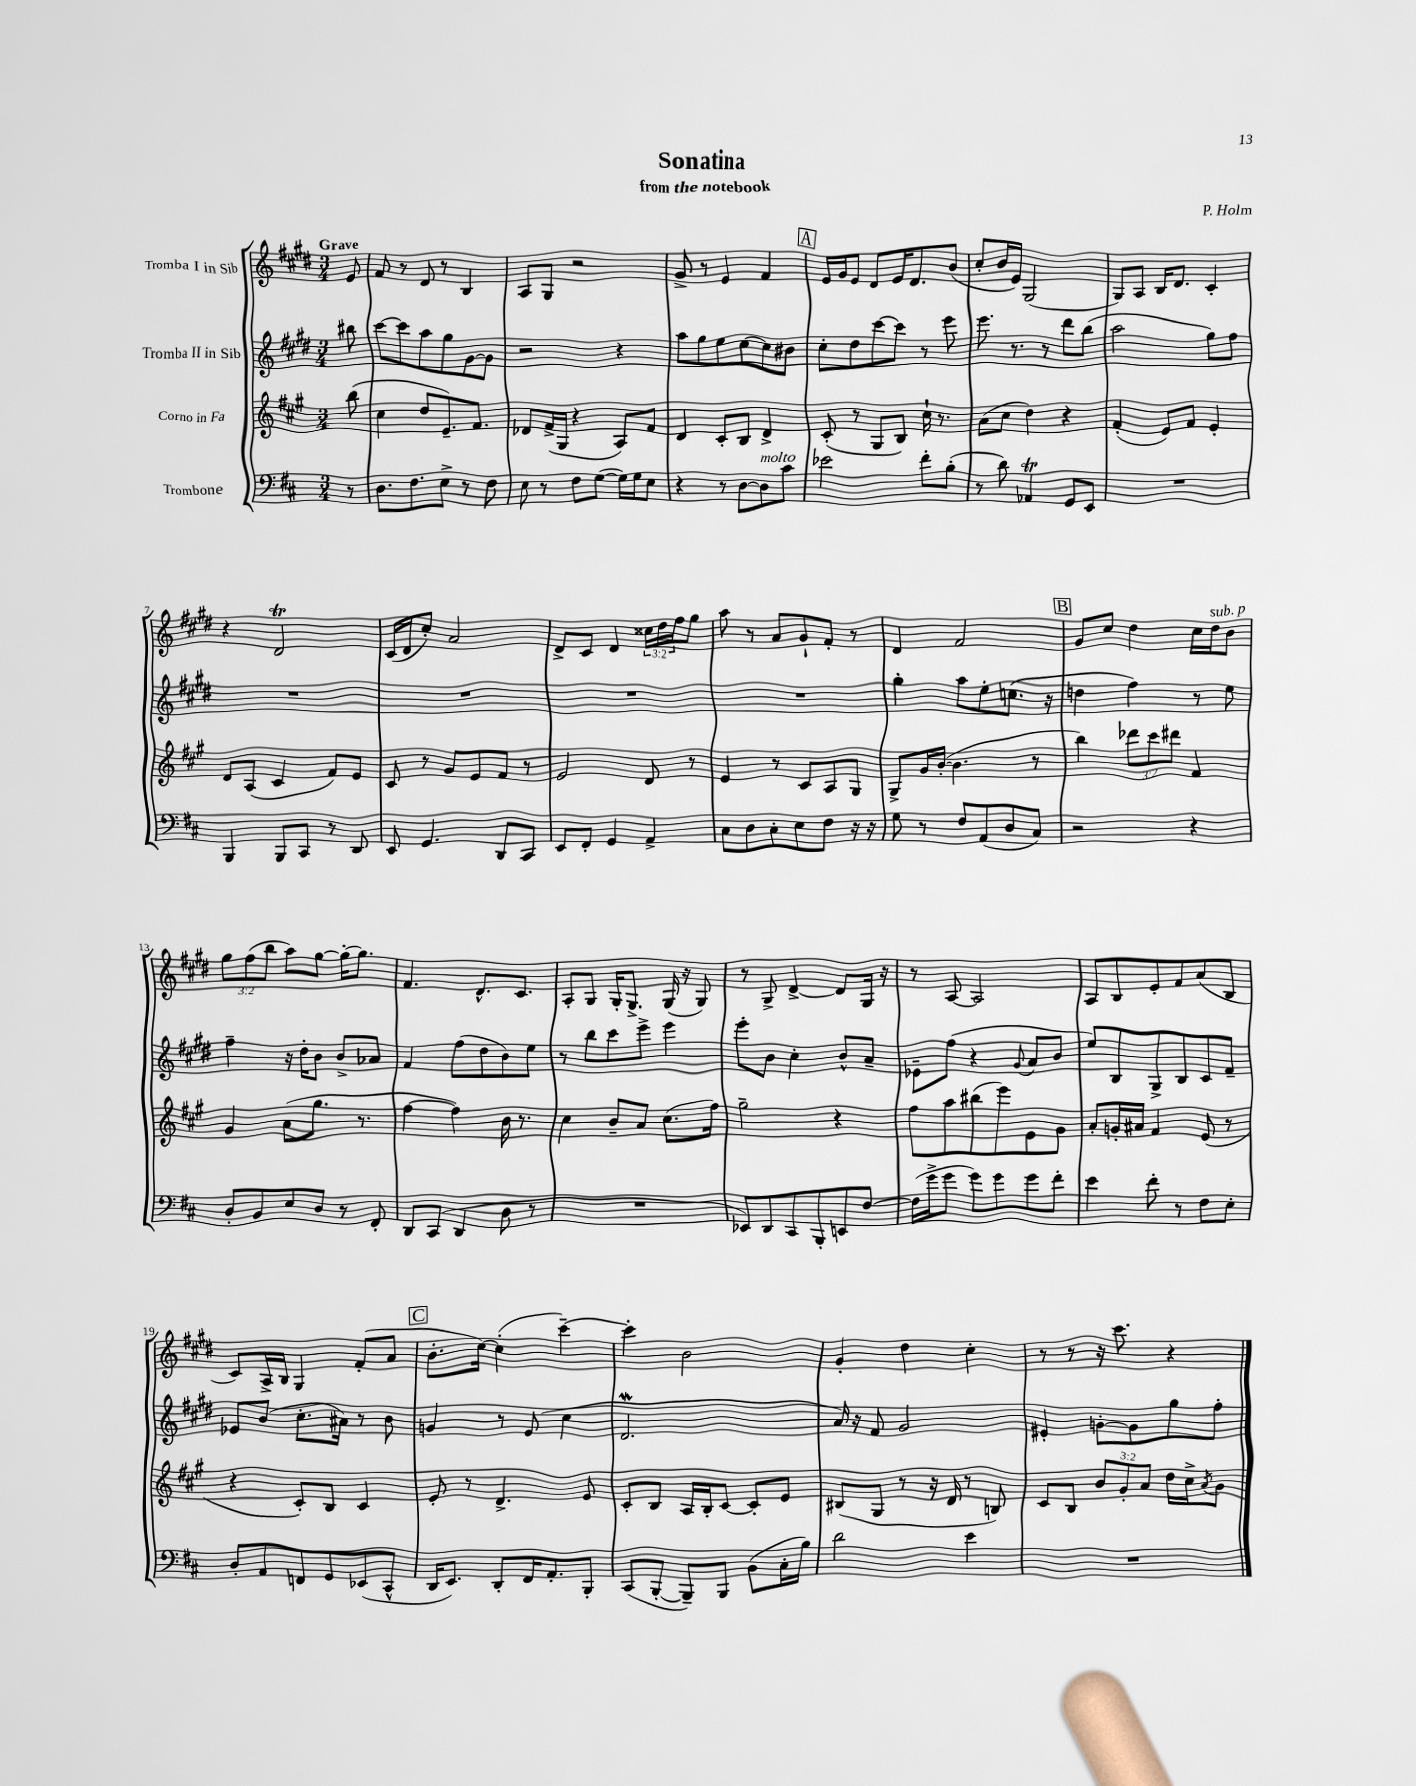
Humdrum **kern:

**kern	**kern	**kern	**kern
*part4	*part3	*part2	*part1
*staff4	*staff3	*staff2	*staff1
*I"Trombone	*I"Corno in Fa	*I"Tromba II in Sib	*I"Tromba I in Sib
*clefF4	*clefG2	*clefG2	*clefG2
*k[f#c#]	*k[f#c#g#]	*k[f#c#g#d#]	*k[f#c#g#d#]
*M3/4	*M3/4	*M3/4	*M3/4
=	=	=	=
!	!	!	!LO:TX:a:B:t=Grave
8r	(8bb\	8bb#X\	8e/
=1	=1	=1	=1
8.D\L	4cc#\	[8ccc#\L	8f#/
.	.	8ccc#\]	8r
8.F#\	.	.	.
.	8dd/L	8aa\	8d#/
8E^\J	8.e~/)	8gg#\	8r
8r	.	[8g#\	4B/
.	8.f#/J	.	.
8F#\	.	8g#\J]	.
=2	=2	=2	=2
8E\	8d-X/L	2r	8A/L
8r	(16f#^/L	.	8G#/J
.	16G#/JJ	.	.
8F#\L	4r	.	2r
([8G\J	.	.	.
16G\LL])	8A/L)	4r	.
16G\J	.	.	.
8E\J	8f#/J	.	.
=3	=3	=3	=3
4r	4d/	8aa\L	8g#^/
.	.	8gg#\	8r
8r	8c#'/L	8ee\	4e/
[8D\L	8B/J	[8cc#\	.
!LO:TX:a:i:t=molto	!	!	!
8D\]	4d^/	8cc#\]	4f#/
8c#\J	.	8b#X\J	.
!!LO:REH:place=s1:t=A
=4	=4	=4	=4
2e-X\	(8c#'/	8cc#'\L	16e/LL
.	.	.	16g#/J
.	8r	8dd#\	8e/J
.	8G#/L	[8ccc#\	8d#/L
.	8B/J)	8ccc#\J]	16e/K
.	.	.	8.d#/
8f#'\L	16cc#`\	8r	.
.	8.r	.	.
(8B'\J	.	8eee\	(8b/J
=5	=5	=5	=5
8r	(8a\L	8.eee\	8cc#'/L
8d\)	8cc#\J	.	16b/L
.	.	8.r	16e/JJ)
4AA-XT/	4dd\)	.	(2G#/
.	.	8r	.
8GG/L	4r	8ddd#\L	.
8EE/J	.	(8bb\J	.
=6	=6	=6	=6
2.r	(4f#'/	2aa\	8G#/L)
.	.	.	8A/J
.	8e/L)	.	16B/KL
.	.	.	8.d#/J
.	8f#/J	.	.
.	4e'/	8gg#\L)	4c#'/
.	.	8ff#\J	.
!!LO:LB:g=z
=7	=7	=7	=7
4BBB/	8d/L	2.r	4r
.	(8A/J	.	.
8BBB/L	4c#/	.	2d#t/
8CC#/J	.	.	.
8r	8f#/L)	.	.
8DD/	8e/J	.	.
=8	=8	=8	=8
8EE/	8c#/	2.r	(16c#/LL
.	.	.	16d#/J
4.GG/	8r	.	8cc#'/J)
.	8g#/L	.	2a/
.	8e/	.	.
8DD/L	8f#/J	.	.
8CC#/J	8r	.	.
=9	=9	=9	=9
8EE/L	2e/	2.r	8d#^/L
8FF#'/J	.	.	8c#/J
4GG/	.	.	4d#/
4AA^/	8d/	.	24cc##X\LL
.	.	.	24dd#\
.	.	.	24ff#\J
.	8r	.	8gg#\J
=10	=10	=10	=10
8C#\L	4e/	2.r	8aa\
8D\	.	.	8r
8C#'\	8r	.	8a/L
8E\	8c#/L	.	8g#`/
8F#\J	8A/	.	8f#'/J
16r	8G#/J	.	8r
16r	.	.	.
=11	=11	=11	=11
8G\	8G#^/L	4gg#'\	4d#/
8r	16g#/L	.	.
.	([16b'/JJ	.	.
8F#/L	4.b\]	8aa\L	2f#/
(8AA/	.	8ee'\	.
8D/	.	(8.ccn\J	.
8C#/J)	8r	.	.
.	.	16r	.
!!LO:REH:place=s1:t=B
=12	=12	=12	=12
2r	4bb\)	4ddn\	8g#/L
.	.	.	8cc#/J
.	12ddd-X\L	4ff#\)	4dd#\
.	12ccc#\	.	.
.	12ddd#X\J	.	.
4r	4f#/	8r	16cc#\LL
!	!	!	!LO:TX:a:i:t=sub. p
.	.	.	16dd#\J
.	.	8ee\	8b\J
!!LO:LB:g=z
=13	=13	=13	=13
8D'/L	4g#/	4ff#~\	12gg#\L
.	.	.	(12ff#\
8BB/	.	.	.
.	.	.	12bb\J
8E/	(8a\L	16r	8aa\L)
.	.	16dd#'\KL	.
8D/J	8.gg#\J	8b\J	[8gg#\J
8r	.	8b^/L	16gg#'\KL_
.	8.r	.	8.gg#\J]
8FF#'/	.	8a-X/J	.
=14	=14	=14	=14
8DD/L	[4ff#\	4f#/	4.f#/
(8CC#/J	.	.	.
4DD/	4ff#\])	(8ff#\L	.
.	.	8dd#\	8.d#^^/L
8D\	16b\	8b\)	.
.	8.r	.	8.c#/J
8r	.	8ee\J	.
=15	=15	=15	=15
2.r	4cc#\	8r	8A'/L
.	.	8bb\L	8G#/J
.	8b~/L	8ccc#\	16G#'/KL
.	.	.	8.G#^/J
.	8a/J	8eee^\J	.
.	(8.cc#\L	4eee\	(16G#/
.	.	.	16r
.	.	.	8G#/)
.	16ff#\Jk)	.	.
=16	=16	=16	=16
8EE-X/L)	2gg#~\	8eee'\L	8r
8DD/	.	8b\J	8G#^/
8CC#/	.	4cc#'\	[4d#^/
8BBB'/	.	.	.
8EEn/	4r	8b^^/L	8d#/L]
[8F#/J	.	8a~/J	16G#/Jk
.	.	.	16r
=17	=17	=17	=17
(16F#\LL]	8ff#\L	8e-X~\L	8r
16g^\J	.	.	.
8g\J	8aa\	(8ff#\J	[8A/
8g\L)	(8bb#X\	4r	2A/]
8g\	8eee\)	.	.
.	.	8qqg#/	.
8g\	8e\	8a/L	.
8f#'\J	8g#\J	8b/J	.
=18	=18	=18	=18
4e\	8a'/L	8ee/L)	8A/L
.	16gn'/L	8B/	8B/
.	16a#X/JJ	.	.
8f#'\	4f#/	8G#^/	8e'/
8r	.	8B/	8f#/
8F#\L	(8e/	8c#/	(8a/
8E'\J	8r	8f#~/J	8B/J
!!LO:LB:g=z
=19	=19	=19	=19
8D'/L	4r	8e-X/L	8c#/L)
8AA/	.	(8b/J	16A^/L
.	.	.	16B/JJ
8FFn/	8c#'/L)	8.cc#'\L	4G#/
8GG/	8B/J	.	.
.	.	16a#X\Jk)	.
(8EE-X/	4c#/	8r	(8f#'/L
8CC#^^/J	.	8b\	8a/J
!!LO:REH:place=s1:t=C
=20	=20	=20	=20
16DD/KL	8e'/	4gn/	8.b'\L
8.EE/J)	.	.	.
.	8r	.	.
.	.	.	[16cc#\Jk)
8DD'/L	4.d^/	8r	(4cc#'\]
16FF#/K	.	(8e/	.
8.AA'/	.	.	.
.	.	4cc#\	[4ccc#~\)
8BBB'/J	8e/	.	.
=21	=21	=21	=21
(8CC#/L	8c#'/L	2.d#W/	4ccc#'\]
[8BBB'/J	8B/J	.	.
8BBB~/L])	16A/LL	.	2b\
.	16B'/J	.	.
8BBB/J	[8c#/J	.	.
(8BB\L	8c#'/L]	.	.
16C#'\L	8e/J	.	.
16B\JJ)	.	.	.
=22	=22	=22	=22
2d\	(8B#X/L	16a/)	4g#'/
.	.	16r	.
.	8G#/J	8f#/	.
.	8r	2g#/	4dd#\
.	16r	.	.
.	16d/	.	.
4e\	8r	.	4cc#'\
.	8Bn/)	.	.
=23	=23	=23	=23
2.r	8c#/L	4e#X'/	8r
.	8B/J	.	8r
.	12b/L	[8gn'\L	16r
.	.	.	8.ccc#\
.	12g#'/	.	.
.	.	8g\]	.
.	12a/J	.	.
.	16dd\LL	8gg#\	4r
.	16cc#^\J	.	.
.	8qa/	.	.
.	8g#\J	8ff#'\J	.
==	==	==	==
*-	*-	*-	*-
